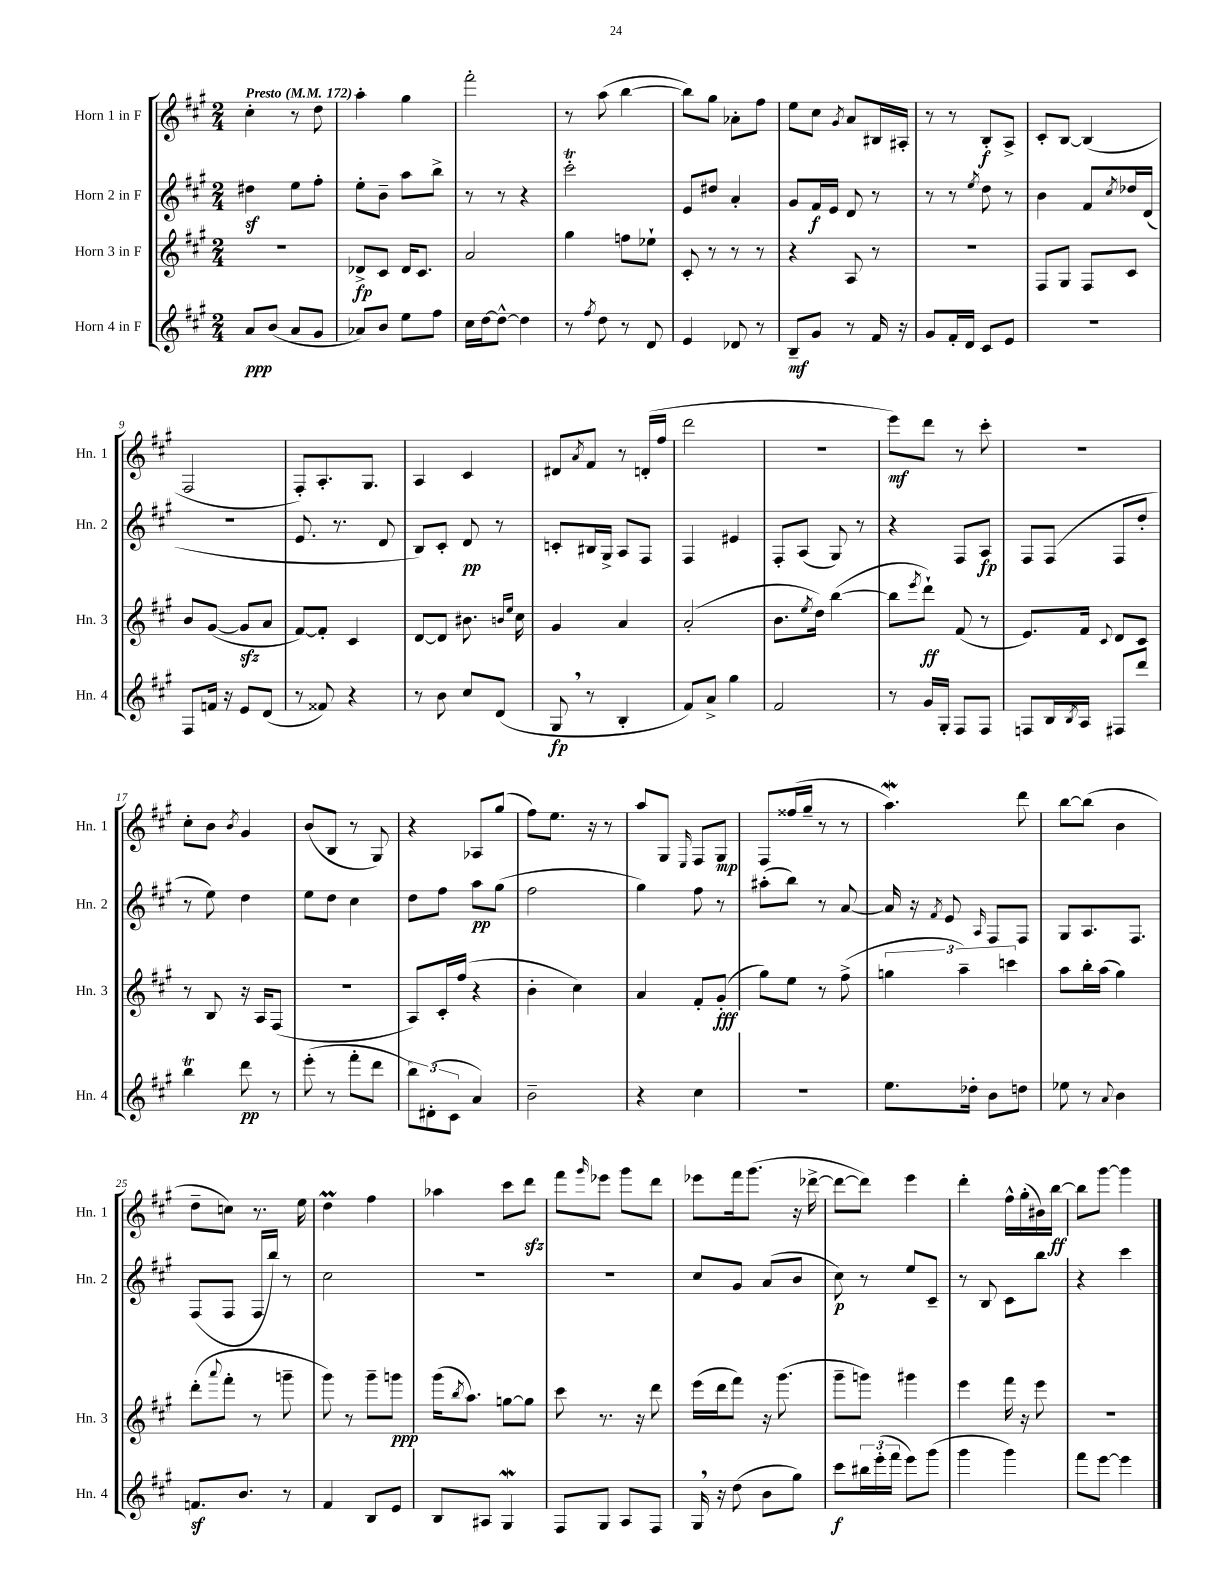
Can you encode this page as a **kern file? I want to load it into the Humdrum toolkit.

**kern	**kern	**kern	**kern
*staff4	*staff3	*staff2	*staff1
*clefG2	*clefG2	*clefG2	*clefG2
*k[f#c#g#]	*k[f#c#g#]	*k[f#c#g#]	*k[f#c#g#]
*M2/4	*M2/4	*M2/4	*M2/4
*MM172	*MM172	*MM172	*MM172
8a/L	2r	4dd#\	4cc#'\
(8b/J	.	.	.
8a/L	.	8ee\L	8r
8g#/J	.	8ff#'\J	8dd\
=	=	=	=
8a-/L)	8d-^/L	8ee'\L	4aa'\
8b/J	8c#/J	8b~\J	.
8ee\L	16d-/LK	8aa\L	4gg#\
.	8.c#/J	.	.
8ff#\J	.	8bb^\J	.
=	=	=	=
16cc#\LL	2a/	8r	2fff#'\
[16dd\J	.	.	.
8dd^^\_J	.	8r	.
4dd\]	.	4r	.
=	=	=	=
8r	4gg#\	2ccc#'\	8r
8qff#/	.	.	.
8dd\	.	.	(8aa\
8r	8ff\L	.	[4bb\
8d/	8ee-`\J	.	.
=	=	=	=
4e/	8c#'/	8e/L	8bb\]L)
.	8r	8dd#/J	8gg#\J
8d-/	8r	4a'/	8a-'\L
8r	8r	.	8ff#\J
=	=	=	=
8B~/L	4r	8g#/L	8ee\L
8g#/J	.	16f#/L	8cc#\J
.	.	16e/JJ	.
.	.	.	8qg#/
8r	8A/	8d/	8a/L
16f#/	8r	8r	16B#/L
16r	.	.	16A#'/JJ
=	=	=	=
8g#/L	2r	8r	8r
16f#'/L	.	8r	8r
16d/JJ	.	.	.
.	.	8qee/	.
8c#/L	.	8dd\	8B'/L
8e/J	.	8r	8A^/J
=	=	=	=
2r	8F#/L	4b\	8c#'/L
.	8G#/J	.	[8B/J
.	8F#/L	8f#/L	(4B/]
.	.	8qcc#/	.
.	8c#/J	16dd-/L	.
.	.	(16d/JJ	.
=	=	=	=
8F#/L	8b/L	2r	2F#/
16f/Jk	([8g#/J	.	.
16r	.	.	.
8e/L	8g#/]L	.	.
(8d/J	8a/J	.	.
=	=	=	=
8r	[8f#/L)	8.e/	8F#'/L)
8f##/)	8f#'/]J	.	8.A'/
.	.	8.r	.
4r	4c#/	.	.
.	.	.	8.G#/J
.	.	8d/	.
=	=	=	=
8r	[8d/L	8B/L)	4A/
8b\	8d/]J	8c#'/J	.
8cc#/L	8.b#\	8d/	4c#/
(8d/J	.	8r	.
.	16qqb/LL	.	.
.	16qqee/JJ	.	.
.	16cc#\	.	.
=	=	=	=
8G#/	4g#/	8c'/L	8d#/L
.	.	.	8qa/
8r	.	16B#/L	8f#/J
.	.	16G#^/JJ	.
4B'/	4a/	8A/L	8r
.	.	8F#/J	(16d'/LL
.	.	.	16ff#/JJ
=	=	=	=
8f#/L)	(2a'/	4F#/	2ddd\
8a^/J	.	.	.
4gg#\	.	4e#/	.
=	=	=	=
2f#/	8.b\L	8F#'/L	2r
.	.	(8A/J	.
.	8qee/	.	.
.	16dd\Jk)	.	.
.	([4bb\	8G#/)	.
.	.	8r	.
=	=	=	=
8r	8bb\]L	4r	8eee\L)
.	8qeee/	.	.
16g#/LL	8ddd`\J)	.	8ddd\J
16G#'/JJ	.	.	.
8F#/L	(8f#/	8F#/L	8r
8F#/J	8r	8A/J	8ccc#'\
=	=	=	=
8F/L	8.e/L)	8F#/L	2r
16B/L	.	(8F#/J	.
8qB/	.	.	.
16A/JJ	16f#/Jk	.	.
.	8qqc#/	.	.
8F#/L	8d/L	8F#/L	.
8ddd/J	8c#/J	8dd'/J	.
=	=	=	=
4bb\	8r	8r	8cc#'\L
.	8B/	8ee\)	8b\J
.	.	.	8qb/
8ddd\	16r	4dd\	4g#/
.	16A/LK	.	.
8r	(8F#/J	.	.
=	=	=	=
(8eee'\	2r	8ee\L	(8b/L
8r	.	8dd\J	8B/J
8fff#'\L	.	4cc#\	8r
8ddd\J	.	.	8G#/)
=	=	=	=
12bb\L)	8A/L)	8dd\L	4r
(12d#'\	.	.	.
.	16c#'/L	8ff#\J	.
12c#\J	.	.	.
.	(16ff#/JJ	.	.
4a/)	4r	8aa\L	8A-/L
.	.	(8gg#\J	(8gg#/J
=	=	=	=
2b~\	4b'\	2ff#\	8ff#\L)
.	.	.	8.ee\J
.	4cc#\)	.	.
.	.	.	16r
.	.	.	8r
=	=	=	=
4r	4a/	4gg#\)	8aa/L
.	.	.	8G#/J
.	.	.	16qqE/
4cc#\	8f#'/L	8ff#\	8F#/L
.	(8g#'/J	8r	8G#/J
=	=	=	=
2r	8gg#\L)	(8aa#'\L	8F#/L
.	8ee\J	8bb\J)	(16ff##/L
.	.	.	16gg#~/JJ
.	8r	8r	8r
.	(8ff#^\	[8a/	8r
=	=	=	=
8.ee\L	6gg\	16a/]	4.aa\)
.	.	16r	.
.	.	8qf#/	.
.	.	8e/	.
.	6aa~\)	.	.
16dd-'\Jk	.	.	.
.	.	16qqA/	.
8b\L	.	8F#/L	.
.	6ccc\	.	.
8dd\J	.	8F#/J	8ddd\
=	=	=	=
8ee-\	8aa\L	8G#/L	[8bb\L
8r	16bb'\L	8.A/	(8bb\]J
.	(16aa\JJ	.	.
8qqa/	.	.	.
4b\	4gg#\)	.	4b\
.	.	8.F#/J	.
=	=	=	=
8.f/L	(8ddd'\L	(8F#/L	8dd~\L
.	8qqaaa/	.	.
.	8fff#'\J	8F#/J	8cc\J)
8.b/J	.	.	.
.	8r	16F#/LL	8.r
.	.	16bb/JJ)	.
8r	8ggg~\	8r	.
.	.	.	16ee\
=	=	=	=
4f#/	8ggg#\)	2cc#\	4dd\
.	8r	.	.
8B/L	8ggg#~\L	.	4ff#\
8e/J	8ggg\J	.	.
=	=	=	=
8B/L	(16ggg#\LK	2r	4aa-\
.	8qbb/	.	.
.	8.aa\J)	.	.
8A#/J	.	.	.
4G#/	[8gg\L	.	8ccc#\L
.	8gg\]J	.	8ddd\J
=	=	=	=
8F#/L	8ccc#\	2r	8fff#\L
.	.	.	16qqggg#/
8G#/J	8.r	.	8eee-\J
8A/L	.	.	8ggg#\L
.	16r	.	.
8F#/J	8ddd\	.	8ddd\J
=	=	=	=
16G#/	(16eee\LL	8cc#/L	8eee-\L
16r	16ddd\J	.	.
(8dd\	8fff#\J)	8g#/J	16fff#\k
.	.	.	(8.ggg#\J
8b\L	16r	(8a/L	.
.	(8.ggg#\	.	.
8gg#\J)	.	8b/J	16r
.	.	.	[16ddd-^\
=	=	=	=
8ccc#\L	8ggg#~\L	8cc#\)	8ddd-\_L
24bb#\L	8ggg\J)	8r	8ddd-\]J)
(24eee'\	.	.	.
24fff#\JJ	.	.	.
8eee\L)	4ggg#\	8ee/L	4eee\
(8ggg#\J	.	8c#~/J	.
=	=	=	=
4ggg#\	4eee\	8r	4ddd'\
.	.	8B/	.
4ggg#\)	16fff#\	8c#\L	16ff#^^\LL
.	16r	.	(16gg#'\
.	8eee\	8bb\J	16b#\)
.	.	.	[16bb\JJ
=	=	=	=
8fff#\L	2r	4r	8bb\]L
[8eee\J	.	.	[8ggg#\J
4eee\]	.	4ccc#\	4ggg#\]
==	==	==	==
*-	*-	*-	*-
